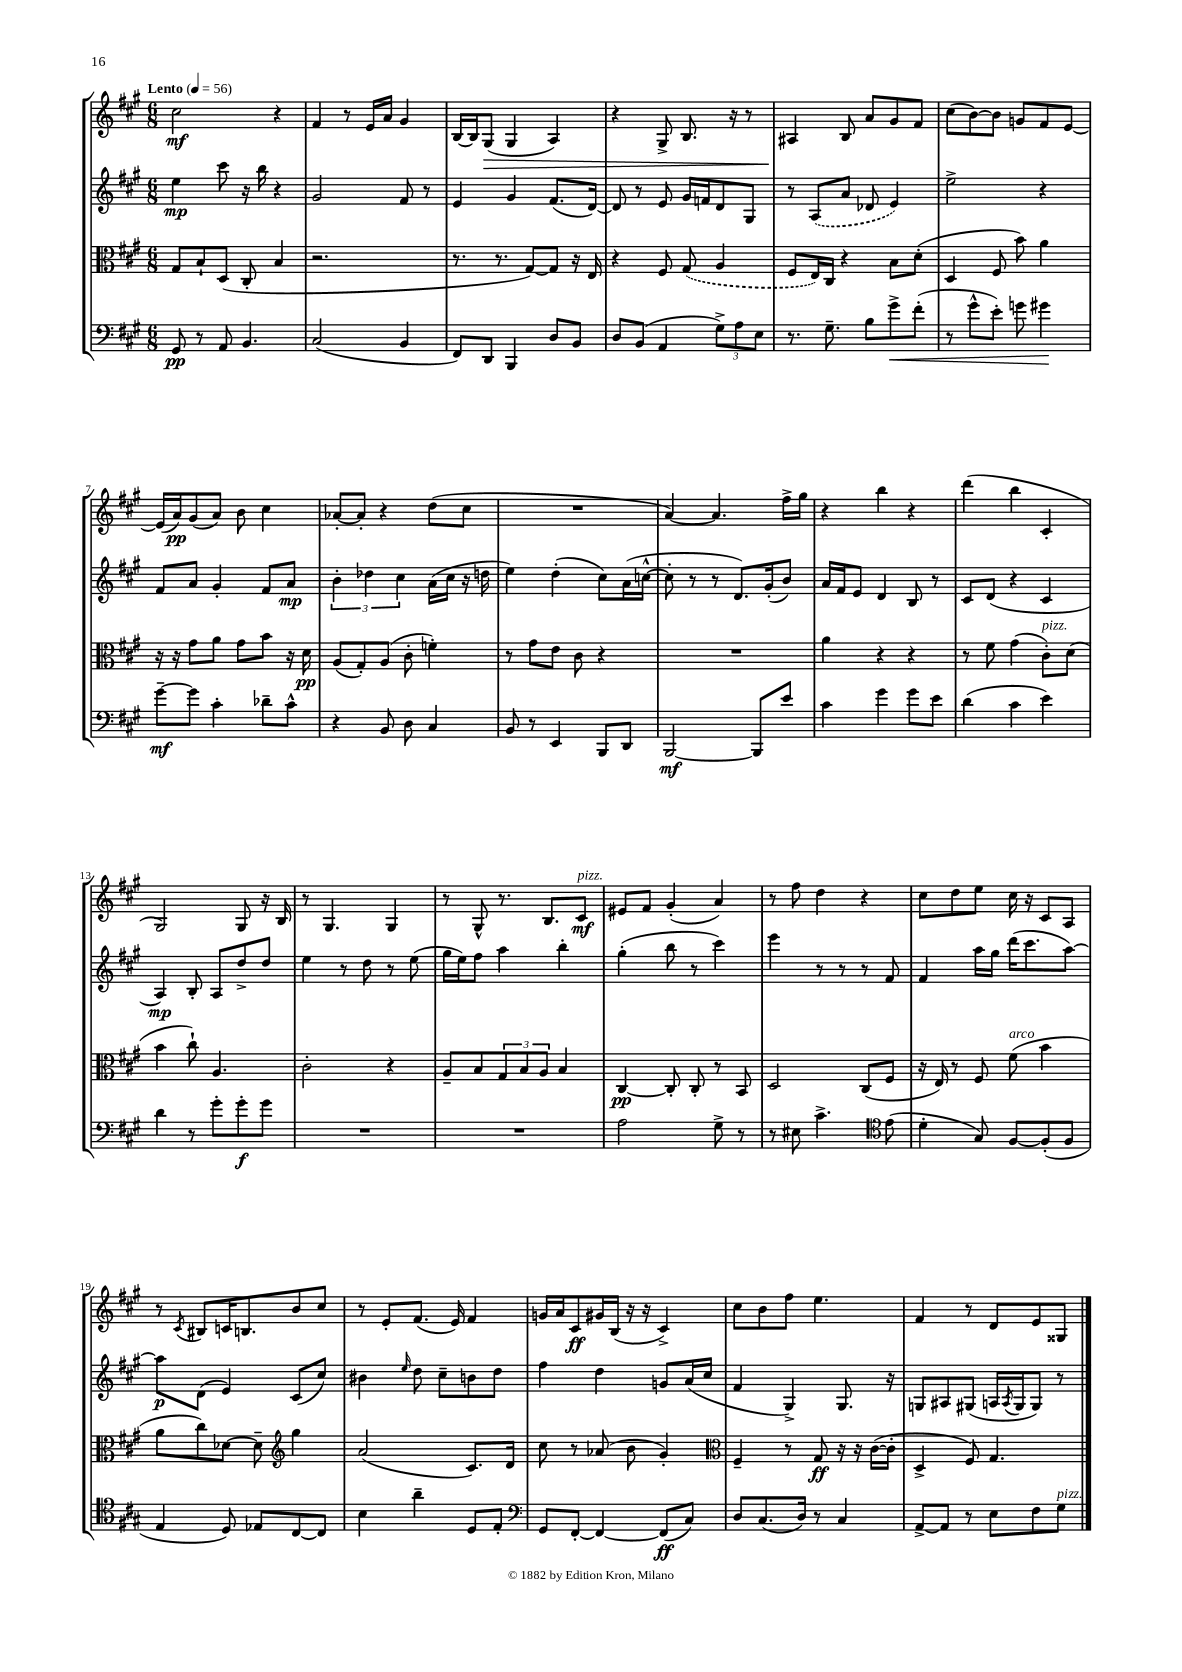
<<
\new StaffGroup <<
\new Staff = "s0" {
    \clef treble \key a \major \numericTimeSignature \time 6/8 \tempo "Lento" 4 = 56
    cis''2\mf r4 |
    fis'4 r8 e'16 a'16 gis'4 |
    b16~ b16 gis8\>( gis4 a4) |
    r4 gis8-> b8. r16 r8 |
    ais4\! b8 a'8 gis'8 fis'8 |
    cis''8( b'8~) b'8 g'8 fis'8 e'8~ |
    e'16( a'16\pp) gis'8( a'8) b'8 cis''4 |
    aes'8~-. aes'8-. r4 d''8( cis''8 |
    R2. |
    a'4~) a'4. fis''16-> gis''16 |
    r4 b''4 r4 |
    d'''4( b''4 cis'4-. |
    gis2) gis8 r16 b16 |
    r8 gis4. gis4 |
    r8 gis8-^ r8. b8. cis'8\mf^\markup { \italic "pizz." } |
    eis'8 fis'8 gis'4-.( a'4) |
    r8 fis''8 d''4 r4 |
    cis''8 d''8 e''8 cis''16 r16 cis'8 a8 |
    r8 \acciaccatura { cis'8 } bis8 c'16 b8. b'8 cis''8 |
    r8 e'8-. fis'8.( e'16) fis'4 |
    g'16 a'16 cis'8\ff gis'16 b16( r16 r16 cis'4->) |
    cis''8 b'8 fis''8 e''4. |
    fis'4 r8 d'8 e'8 gisis8 \bar "|." |
}
\new Staff = "s1" {
    \clef treble \key a \major \numericTimeSignature \time 6/8
    e''4\mp cis'''8 r16 b''16 r4 |
    gis'2 fis'8 r8 |
    e'4 gis'4 fis'8.( d'16~) |
    d'8 r8 e'8 gis'16 f'16 d'8 gis8 |
    r8 \once \slurDashed a8( a'8 des'8 e'4) |
    e''2-> r4 |
    fis'8 a'8 gis'4-. fis'8 a'8\mp |
    \tuplet 3/2 { b'4-. des''4 cis''4 } a'16( cis''16 r16 d''16 |
    e''4) d''4-.( cis''8) a'16( c''16~-^ |
    c''8-. r8 r8 d'8.) gis'16-.( b'8) |
    a'16 fis'16 e'8 d'4 b8 r8 |
    cis'8 d'8( r4 cis'4 |
    a4\mp) b8-. a8 d''8-> d''8 |
    e''4 r8 d''8 r8 e''8( |
    gis''16 e''16) fis''8 a''4 b''4-. |
    gis''4-.( b''8 r8 cis'''4) |
    e'''4 r8 r8 r8 fis'8 |
    fis'4 a''16 gis''16 d'''16( cis'''8. a''8~) |
    a''8\p d'8( e'4) cis'8( cis''8) |
    bis'4 \grace { e''16 } d''8 cis''8-- b'8 d''8 |
    fis''4 d''4 g'8 a'16( cis''16 |
    fis'4 gis4->) gis8. r16 |
    g8 ais8 gis8( a16 \acciaccatura { a8 } gis16 gis8) r8 \bar "|." |
}
\new Staff = "s2" {
    \clef alto \key a \major \numericTimeSignature \time 6/8
    gis8 b8-! d8( cis8-. b4 |
    r2. |
    r8. r8. gis8~) gis8 r16 e16 |
    r4 fis8 \once \slurDashed gis8( a4 |
    fis8 e16) cis16 r4 b8 d'8-.( |
    d4 fis8 b'8) a'4 |
    r16 r16 gis'8 a'8 gis'8 b'8 r16 d'16\pp |
    a8( gis8-.) a8( cis'8-. f'4-.) |
    r8 gis'8 e'8 cis'8 r4 |
    R2. |
    a'4 r4 r4 |
    r8 fis'8 gis'4( cis'8-.^\markup { \italic "pizz." }) d'8( |
    b'4 cis''8-!) a4. |
    cis'2-. r4 |
    a8-- b8 \tuplet 3/2 { gis8 b8 a8 } b4 |
    cis4~\pp cis8-. cis8-. r8 b,8 |
    d2 cis8( fis8 |
    r16 e16) r8 fis8 fis'8^\markup { \italic "arco" }( b'4 |
    a'8 cis''8) des'8~ des'8-- \clef treble gis''4 |
    a'2( cis'8.) d'16 |
    cis''8 r8 aes'8( b'8 gis'4-.) |
    \clef alto fis4-- r8 gis8\ff r16 r16 cis'16~( cis'16-. |
    d4-> fis8) gis4. \bar "|." |
}
\new Staff = "s3" {
    \clef bass \key a \major \numericTimeSignature \time 6/8
    gis,8\pp r8 a,8 b,4. |
    cis2( b,4 |
    fis,8) d,8 b,,4 d8 b,8 |
    d8 b,8( a,4 \tuplet 3/2 { gis8->) a8 e8 } |
    r8. gis8.-- b8 gis'8->\< fis'8-.( |
    r8 gis'8-^ e'8-.) g'8 gis'4\! |
    gis'8~--\mf gis'8 cis'4-. des'8-- cis'8-^ |
    r4 b,8 d8 cis4 |
    b,8 r8 e,4 b,,8 d,8 |
    b,,2~\mf b,,8 e'8 |
    cis'4 gis'4 gis'8 e'8 |
    d'4( cis'4 e'4) |
    d'4 r8 gis'8-. gis'8-.\f gis'8 |
    R2. |
    R2. |
    a2 gis8-> r8 |
    r8 eis8 cis'4.-> \clef tenor e'8( |
    d'4-. gis8) fis8~ fis8-.( fis8 |
    e4 d8) ees8 cis8~ cis8 |
    b4 a'4-- d8 e8-. |
    \clef bass gis,8 fis,8~-. fis,4~ fis,8\ff( cis8) |
    d8 cis8.( d16) r8 cis4 |
    a,8~-> a,8 r8 e8 fis8 gis8^\markup { \italic "pizz." } \bar "|." |
}
>>
>>
